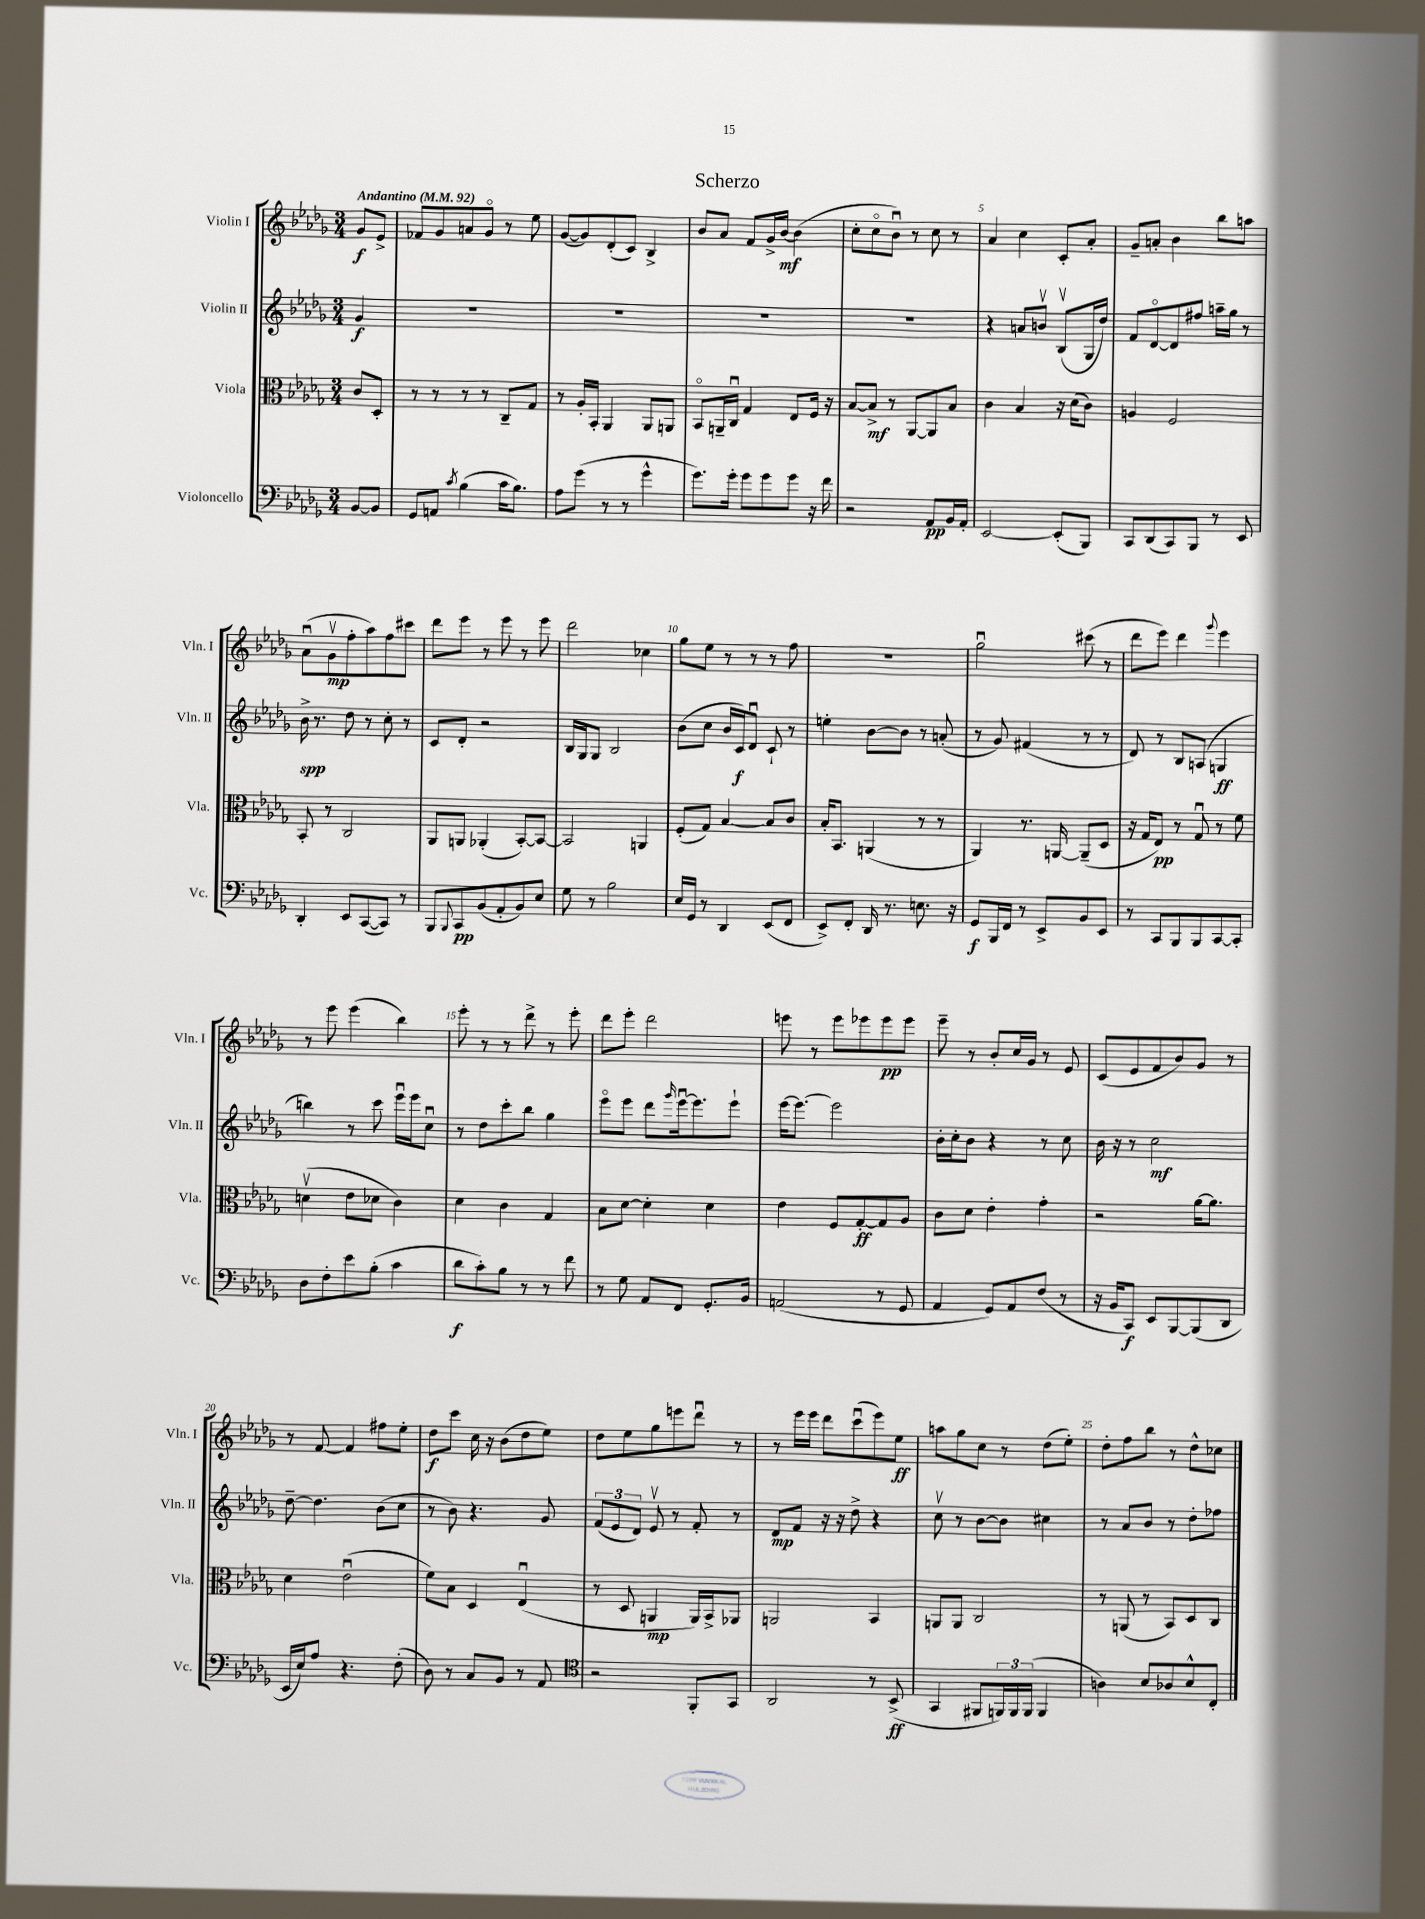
\header { title = "Scherzo" }
<<
\new StaffGroup <<
\new Staff = "s0" \with { instrumentName = "Violin I" shortInstrumentName = "Vln. I" } {
    \clef treble \key des \major \numericTimeSignature \time 3/4 \partial 4 \tempo "Andantino" 4 = 92
    ges'8\f ees'8-> |
    fes'8 ges'8 a'8 ges'8\flageolet r8 ees''8 |
    ges'8~( ges'8) des'8-.( c'8) bes4-> |
    bes'8 aes'8 f'8 ges'16-> bes'16~\mf bes'4( |
    c''8-. c''8\flageolet bes'8\downbow) r8 c''8 r8 |
    aes'4 c''4 c'8-. aes'8-. |
    ges'8-- a'8-. bes'4 bes''8 a''8 |
    aes'8\downbow( ges'8\upbow\mp f''8-. aes''8) f''8 cis'''8 |
    des'''8 ees'''8 r8 ees'''8 r8 ees'''8 |
    des'''2 ces''4 |
    ges''8 ees''8 r8 r8 r8 f''8 |
    R2. |
    ges''2\downbow cis'''8( r8 |
    des'''8 ees'''8) des'''4 \appoggiatura { ges'''8 } ees'''4 |
    r8 ees'''8 ees'''4( bes''4) |
    ees'''8-. r8 r8 des'''8-> r8 ees'''8-. |
    des'''8 ees'''8-. des'''2 |
    e'''8 r8 e'''8 ees'''8 ees'''8\pp ees'''8 |
    ees'''8-- r8 bes'8-. c''16 ges'16 r8 ees'8 |
    c'8( ees'8 f'8 bes'8) ges'8 r8 |
    r8 f'8~ f'4 fis''8 ees''8-. |
    des''8\f c'''8 c''16 r16 bes'8( des''8 ees''8) |
    des''8 ees''8 ges''8 e'''8 des'''8\downbow r8 |
    r8 ees'''16 ees'''16 des'''8 c'''8\downbow( ees'''8) ees''8\ff |
    a''8 ges''8 c''8 r8 des''8( ees''8-.) |
    des''8-. f''8 bes''8 r8 des''8-^ ces''8 \bar "|." |
}
\new Staff = "s1" \with { instrumentName = "Violin II" shortInstrumentName = "Vln. II" } {
    \clef treble \key des \major \numericTimeSignature \time 3/4 \partial 4
    ges'4\f |
    R2. |
    R2. |
    R2. |
    R2. |
    r4 a'8 b'8\upbow bes8\upbow( ges16 des''16) |
    f'8 des'8~\flageolet des'8 fis''8 a''16-- ges''16 r8 |
    bes'16->\spp r8. des''8 r8 c''8-. r8 |
    c'8 des'8-. r2 |
    bes16 ges16 ges8 bes2 |
    bes'8( c''8 bes'16 c'16\f) des'8\downbow c'8-! r8 |
    e''4-. bes'8~ bes'8 r8 a'8-.( |
    r8 ges'8) fis'4( r8 r8 |
    des'8) r8 bes8 a8( g4\ff |
    b''4) r8 c'''8 ees'''16\downbow ees'''16 c''8\downbow |
    r8 des''8 c'''8-. bes''8 ges''4 |
    ees'''8\flageolet ees'''8 des'''8 \grace { ges'''16 } ees'''16~\downbow ees'''8. ees'''8-! |
    ees'''16~ ees'''8.~ ees'''2 |
    bes'16-. c''16-. bes'8 r4 r8 c''8 |
    bes'16 r16 r8 c''2\mf |
    des''8~-- des''4. bes'8( c''8 |
    r8 bes'8) r4. ges'8 |
    \tuplet 3/2 { f'8( ees'8 des'8) } ees'8\upbow r8 f'8-. r8 |
    des'8\mp f'8 r16 r16 des''8-> r4 |
    c''8\upbow r8 bes'8~ bes'8 cis''4 |
    r8 aes'8 bes'8 r8 des''8-. fes''8 \bar "|." |
}
\new Staff = "s2" \with { instrumentName = "Viola" shortInstrumentName = "Vla." } {
    \clef alto \key des \major \numericTimeSignature \time 3/4 \partial 4
    c'8 des8-. |
    r8 r8 r8 r8 c8-- ges8 |
    r8 aes16-. bes,16-. aes,4 aes,8 a,8 |
    bes,8\flageolet a,16-- c16\downbow ges4 ees8 f16 r16 |
    bes8~ bes8->\mf r8 aes,8~ aes,8 bes8 |
    c'4 bes4 r16 des'16( c'8) |
    a4 f2 |
    bes,8-. r8 c2 |
    aes,8 a,8 aes,4-.( bes,8~-.) bes,8~ |
    bes,2 a,4 |
    f8-.( ges8) bes4~ bes8 c'8 |
    bes16-. bes,8. a,4( r8 r8 |
    aes,4) r8. a,16~ a,8--( des8 |
    r16 ges16 ees8\pp) r8 ges8\downbow r8 f'8 |
    d'4\upbow( ees'8 des'8 c'4) |
    des'4 c'4 ges4 |
    bes8 des'8~ des'4-. des'4 |
    ees'4 f8 ges8~-.\ff ges8 aes8 |
    c'8 des'8 ees'4-. ges'4-. |
    r2 aes'16~ aes'8. |
    des'4 ees'2\downbow( |
    f'8) bes8 des4 ees4\downbow( |
    r8 des8 a,4\mp a,16) bes,16-> aes,8 |
    a,2 bes,4 |
    a,8 a,8 c2 |
    r8 a,8( r8 bes,8) des8 c8 \bar "|." |
}
\new Staff = "s3" \with { instrumentName = "Violoncello" shortInstrumentName = "Vc." } {
    \clef bass \key des \major \numericTimeSignature \time 3/4 \partial 4
    bes,8~ bes,8 |
    ges,8 a,8 \acciaccatura { c'8 } bes4( c'16 bes8.) |
    aes8 ges'8( r8 r8 ges'4-^ |
    ges'8.) ges'16-. ges'8 ges'8 ges'8 r16 f'16 |
    r2 aes,8\pp bes,16 aes,16-. |
    ees,2~ ees,8-.( bes,,8) |
    c,8 des,8( c,8) bes,,8 r8 ees,8 |
    des,4-. ees,8 c,8~( c,8) r8 |
    bes,,8 \appoggiatura { bes,,8 } c,8\pp bes,8( aes,8-. bes,8) ees8 |
    ges8 r8 bes2 |
    ees16 ges,16 r8 des,4 ees,8( f,8 |
    ees,8->) f,8-. des,16 r8. e8. r16 |
    ges,8\f bes,,16 f,16 r8 ees,8-> bes,8 ees,8 |
    r8 c,8 bes,,8 bes,,8 c,8~ c,8-. |
    des8 f8-. ees'8 bes8-.( c'4 |
    des'8\f c'8-.) bes8 r8 r8 f'8 |
    r8 ges8 aes,8 f,8 ges,8.-. bes,16 |
    a,2( r8 ges,8 |
    aes,4 ges,8) aes,8 f8( r8 |
    r16 bes,16 c,8\f) ees,8 bes,,8~ bes,,8( des,8 |
    ees,16 ees16) aes8 r4. f8-.( |
    des8) r8 c8 bes,8 r8 aes,8 |
    \clef tenor r2 f,8-. ges,8 |
    aes,2 r8 bes,8->\ff( |
    ges,4 fis,8 \tuplet 3/2 { f,16) f,16 f,16( } f,4 |
    a4) bes8 aes8 bes8-^ c8-. \bar "|." |
}
>>
>>
\layout { \context { \Score \override BarNumber.break-visibility = ##(#f #t #t) barNumberVisibility = #(every-nth-bar-number-visible 5) } }
